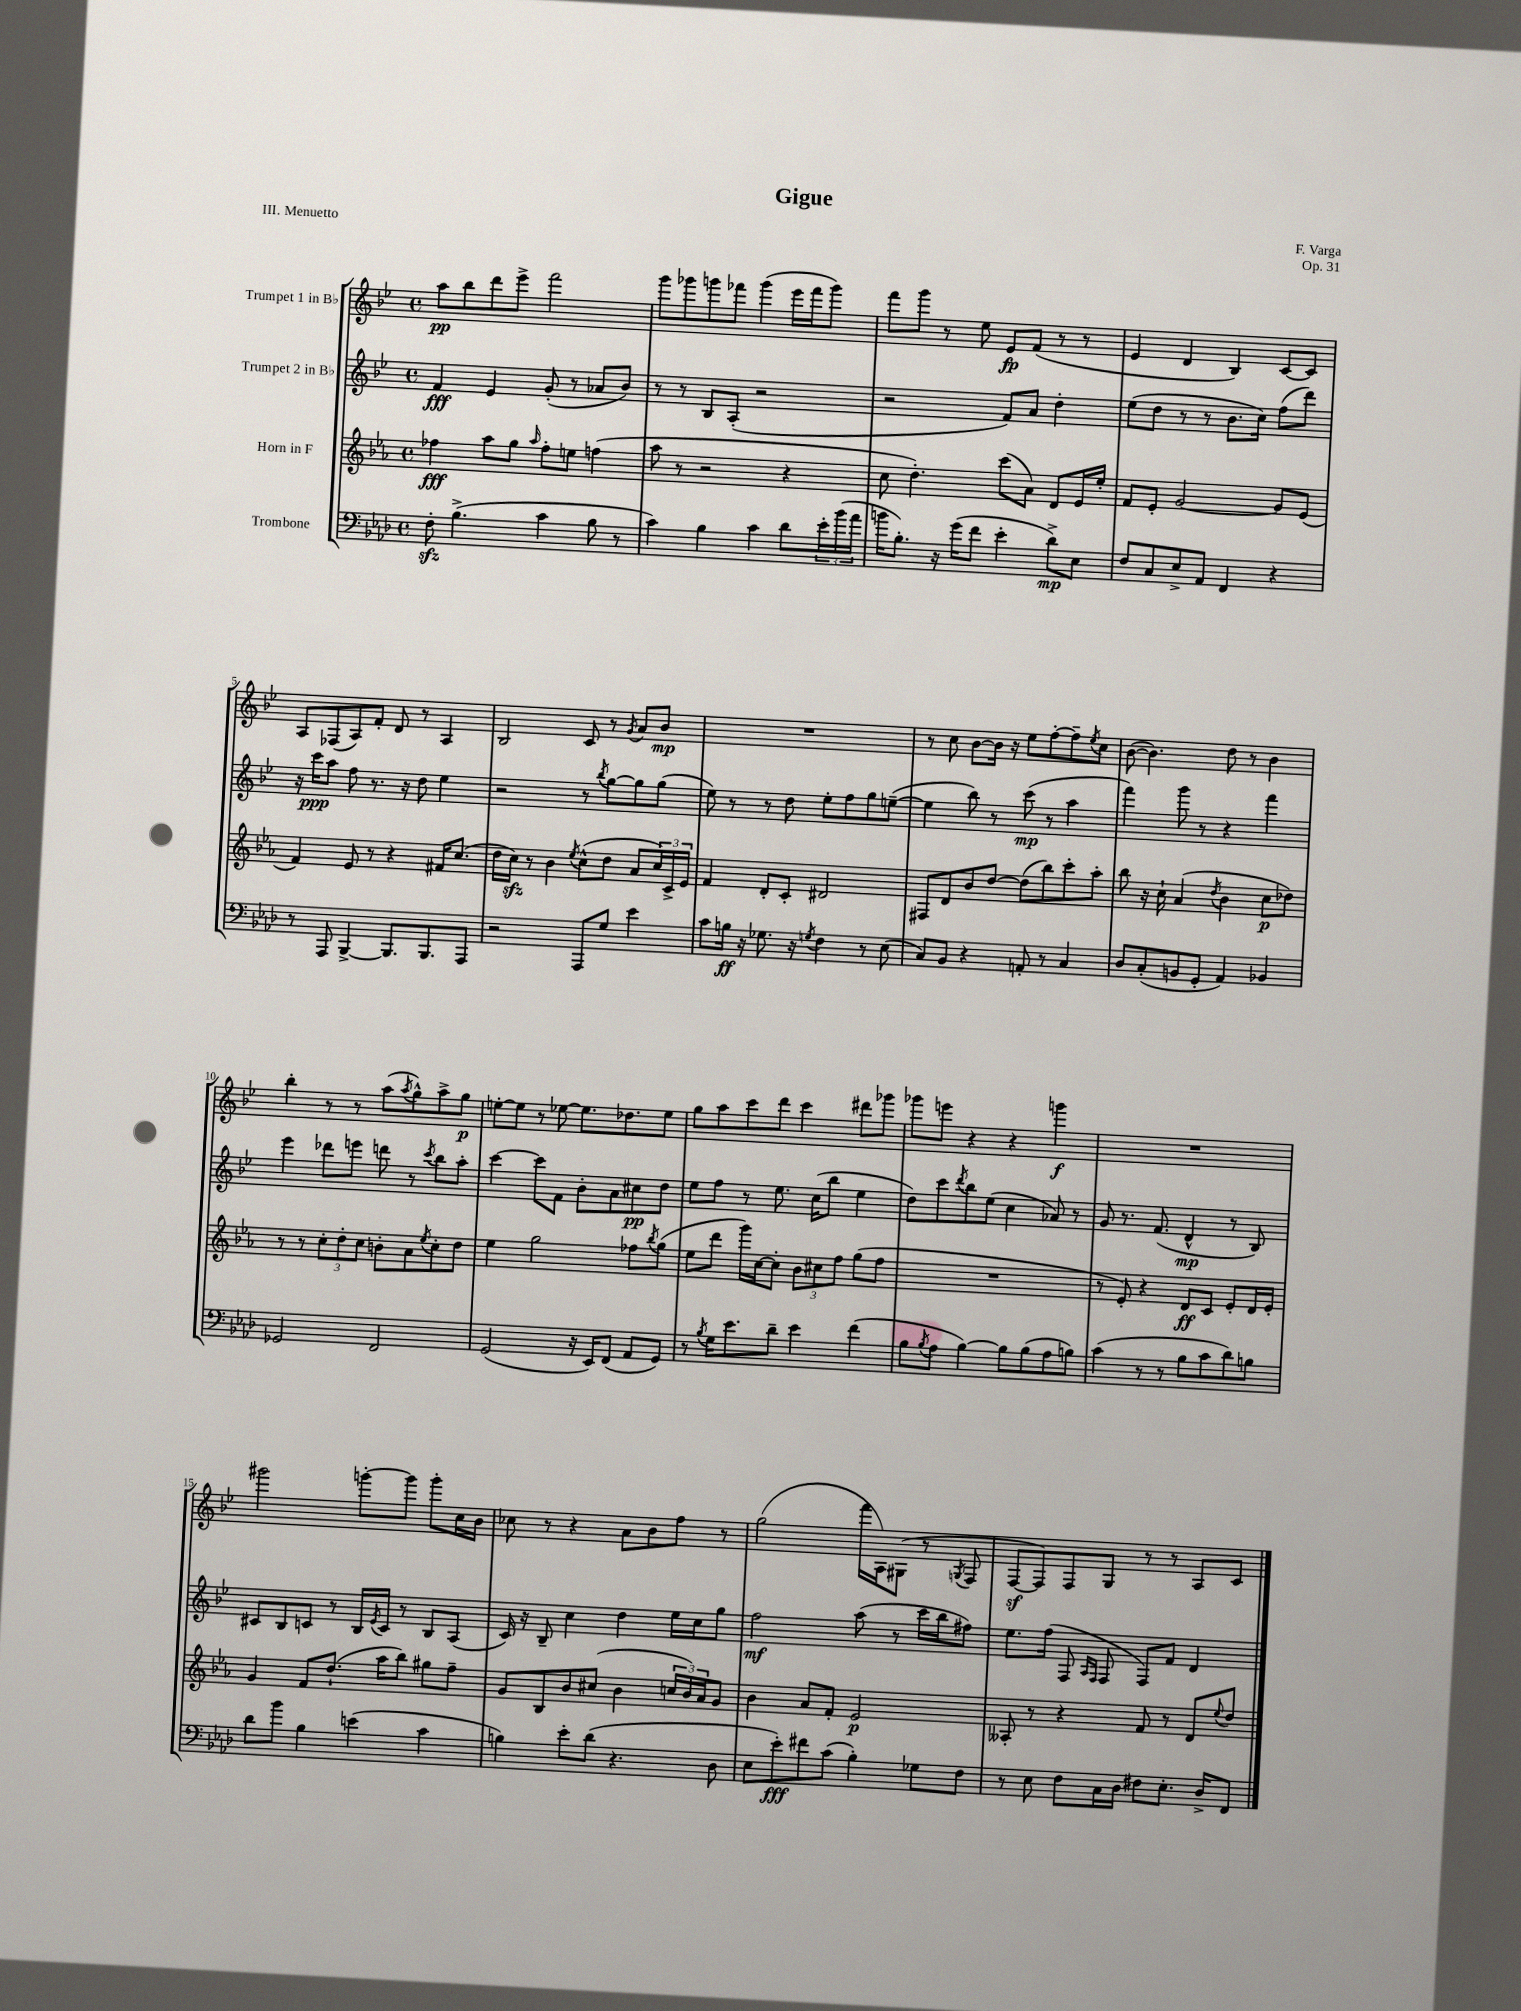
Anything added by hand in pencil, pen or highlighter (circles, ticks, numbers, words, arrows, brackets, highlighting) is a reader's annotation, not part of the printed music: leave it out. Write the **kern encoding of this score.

**kern	**kern	**kern	**kern
*staff4	*staff3	*staff2	*staff1
*clefF4	*clefG2	*clefG2	*clefG2
*k[b-e-a-d-]	*k[b-e-a-]	*k[b-e-]	*k[b-e-]
*M4/4	*M4/4	*M4/4	*M4/4
*met(c)	*met(c)	*met(c)	*met(c)
8F'	4ff-	4f	8aa
(4.B-^	.	.	8bb-
.	8aa-	4e-	8ddd
.	8gg	.	8eee-^
.	16qqaa-	.	.
4c	8ff-'	(8g'	2fff
.	8ee	8r	.
8B-	(4ff	8a-	.
8r	.	8b-)	.
=	=	=	=
4c)	8aa-	8r	8ggg
.	8r	8r	8ggg-
4B-	2r	8B-	8ggg
.	.	(8A'	8fff-
4c	.	2r	(4ggg
8d-	4r	.	16eee-
.	.	.	16fff-
24e-'	.	.	8ggg)
(24b-	.	.	.
24a-	.	.	.
=	=	=	=
16b	8cc	2r	8fff
8.B-')	.	.	.
.	4.dd')	.	8ggg
16r	.	.	8r
(16g	.	.	.
8f	.	.	8ee-
4e-'	(8ccc	8f)	8e-
.	8a-)	8a	(8f
8d-^)	8d	4dd'	8r
8E-	16e-	.	8r
.	16ee-'	.	.
=	=	=	=
8F	8f	(8ee-	4e-
8C	8e-'	8dd	.
8E-^	[2g	8r	4d
8AA-	.	8r	.
4FF	.	8.b-	4B-)
.	.	16cc)	.
4r	8g]	(8ff	[8c
.	(8e-	8ddd)	8c]
=	=	=	=
8r	4f)	16r	8A
.	.	16ccc	.
8AAA-	.	8aa	(8F-
[4BBB-^	8e-	8ff	8A)
.	8r	8.r	8f'
8.BBB-]	4r	.	8d
.	.	16r	.
.	.	8dd	8r
8.BBB-	.	.	.
.	16f#	4ee-	4A
.	(8.cc	.	.
8AAA-	.	.	.
=	=	=	=
2r	16dd	2r	2B-
.	16cc)	.	.
.	8r	.	.
.	4b-	.	.
.	8qee-	.	.
8AAA-	(8cc^^	8r	8c
.	.	8qbb-	.
8G	8dd	[8gg	8r
.	.	.	8qg
4e-	8a-	8gg]	8a
.	24cc)	(8gg	8b-
.	24c^	.	.
.	24e-	.	.
=	=	=	=
8c	4f	8ee-)	1r
16B	.	8r	.
16r	.	.	.
8.G-	8d'	8r	.
.	8c'	8dd	.
16r	.	.	.
8qG	.	.	.
4F	2d#	8ee-'	.
.	.	8ff	.
8r	.	8gg	.
(8E-	.	([8ee~	.
=	=	=	=
8C)	8F#	4ee]	8r
8BB-	8d	.	8cc
4r	8b-	8bb-)	[8b-
.	[8dd	8r	16b-]
.	.	.	16r
8AA'	(8dd]	(8ccc	8ee-
8r	8bb-)	8r	[8ff'
4C	8ccc'	4aa	8ff~]
.	.	.	8qee-
.	8aa-'	.	8cc
=	=	=	=
8D-	8bb-	4fff)	([8b-
(8C'	16r	.	4.b-])
.	16cc`	.	.
8BB	(4a-	8ggg	.
8GG'	.	8r	.
.	8qdd	.	.
4AA-)	4b-	4r	8dd
.	.	.	8r
4BB-	8cc	4fff	4b-
.	8dd-)	.	.
=	=	=	=
2GG-	8r	4eee-	4bb-'
.	8r	.	.
.	12cc'	8ddd-	8r
.	12dd'	.	.
.	.	8eee	8r
.	12cc	.	.
2FF	8b'	8ddd	(8aa
.	.	.	8qaa
.	8a-	8r	8gg^^)
.	8qee-	8qccc	.
.	8cc'	8bb-	8aa^
.	8dd	8aa'	8gg
=	=	=	=
(2GG	4ee-	[4ccc	[8ee'
.	.	.	8ee]
.	2gg	8ccc]	8r
.	.	8f	[8ee-
16r	.	8b-'	8.ee-]
16EE-)	.	.	.
(8FF	.	8a	.
.	.	.	8.dd-
8AA-	8ff-	8cc#	.
.	8qbb-	.	.
8GG)	(8gg	8dd	8ee-
=	=	=	=
8r	8ee-	8ee-	8gg
8qB-	.	.	.
16G	8ddd	8ff	8aa
8.e-	.	.	.
.	16ggg)	8r	8ccc
.	[16cc	.	.
8d-~	8cc']	8.ee-	8ddd
4e-	12b-	.	4ccc
.	.	(16cc	.
.	12cc#	.	.
.	.	8bb-	.
.	12ff	.	.
(4f	(8gg	4ee-	8ddd#
.	8ff	.	8ggg-
=	=	=	=
8B-	1r	8dd)	8ggg-
8qB-	.	.	.
8A-	.	8ccc	8eee
.	.	8qddd	.
[4B-)	.	8bb-	4r
.	.	(8ee-	.
8B-]	.	4cc	4r
(8B-	.	.	.
8A-	.	8a-)	4ggg
8B)	.	8r	.
=	=	=	=
(4c	8r	8g	1r
.	8e-')	8.r	.
8r	4r	.	.
.	.	(8.f	.
8r	.	.	.
8B-	8d	4d^^	.
8c	8c	.	.
8d-)	8e-'	8r	.
8B	16d	8B-)	.
.	16e-'	.	.
=	=	=	=
8d-	4g	8c#	2ggg#
8b-	.	8B-	.
4B-	8f	8c	.
.	(8.dd`	8r	.
(4e	.	16B-	[8ggg'
.	.	8qe-	.
.	16aa-	16c	.
.	8bb-)	8r	8ggg]
4c	8gg#	8B-	8ggg'
.	8ff~	(8A	16cc
.	.	.	16b-
=	=	=	=
4B)	8g	16c)	8cc-
.	.	16r	.
.	8B-	8B-~	8r
8e-'	8b-	4cc	4r
(8d-	(8cc#	.	.
4.r	4b-	4dd	8a
.	.	.	8b-
.	24cc	16ee-	8ff
.	24b-)	.	.
.	.	16cc	.
.	24a-	.	.
8D-	8g	8gg	8r
=	=	=	=
8E-	4b-	2ff	(2gg
8e-')	.	.	.
8f#	8a-	.	.
(8c	8f'	.	.
4B-')	2e-	(8aa	16fff
.	.	.	16A)
.	.	8r	(8G#
8G-	.	16ccc	8r
.	.	16bb-	.
.	.	.	8qG
8F	.	8ff#)	8F
=	=	=	=
8r	8A--'	8.ee-	[8F
8E-	8r	.	8F])
.	.	(16ff	.
8F	4r	8F	8F
.	.	16qqA	.
.	.	16qqF	.
16C	.	8F	8G
16D-	.	.	.
8F#	8f	8F)	8r
8.E-'	8r	8f	8r
.	8d	4d	8A
16D-^	.	.	.
.	8qqee-	.	.
8FF	8dd	.	8c
==	==	==	==
*-	*-	*-	*-
